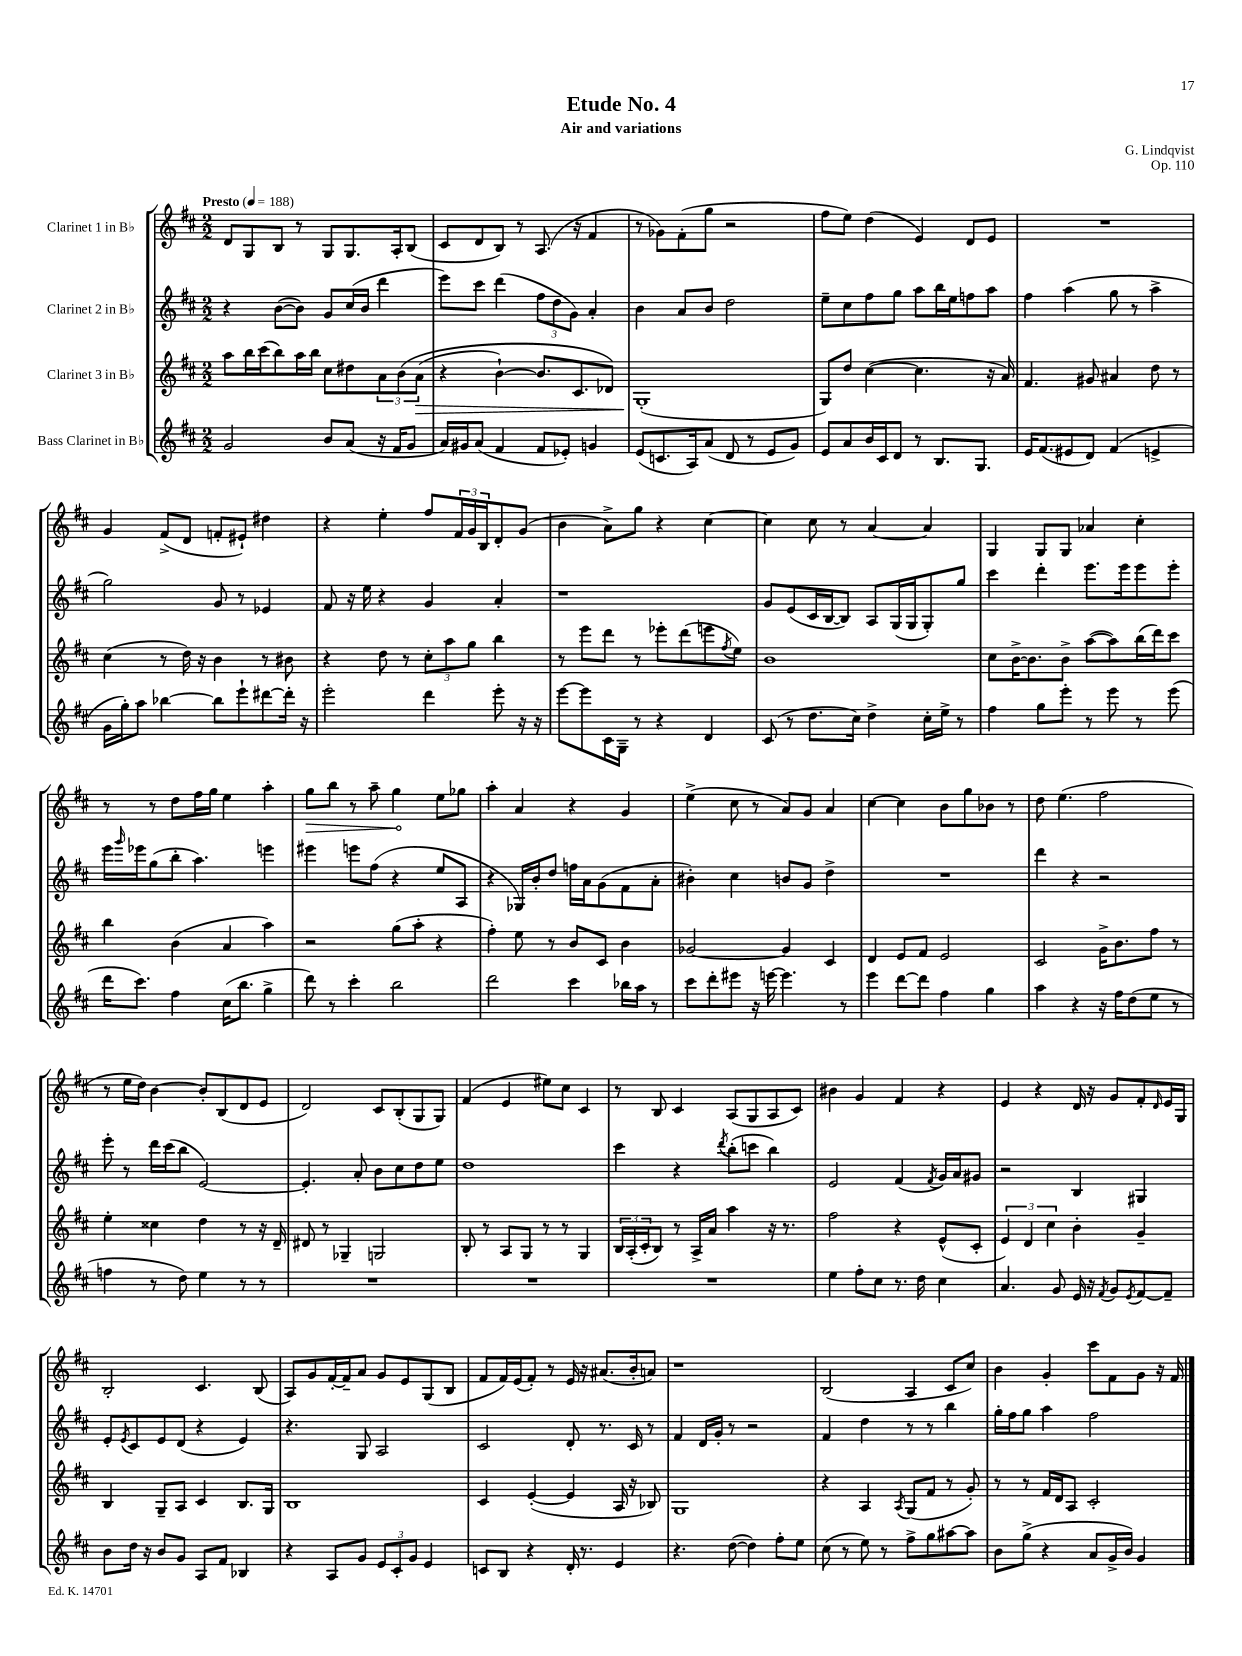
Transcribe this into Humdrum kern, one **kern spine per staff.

**kern	**kern	**kern	**kern
*staff4	*staff3	*staff2	*staff1
*clefG2	*clefG2	*clefG2	*clefG2
*k[f#c#]	*k[f#c#]	*k[f#c#]	*k[f#c#]
*M2/2	*M2/2	*M2/2	*M2/2
*MM188	*MM188	*MM188	*MM188
2g	8aa	4r	8d
.	16bb	.	8G
.	(16ccc#	.	.
.	8bb)	([8b	8B
.	16aa	8b])	8r
.	16bb	.	.
8b	8cc#	8g	8G
(8a	8dd#	(16cc#	8.G
.	.	16b	.
16r	12a	4ddd	.
16f#	.	.	16A'
.	&(12b	.	.
8g	.	.	(8B
.	(12a	.	.
=	=	=	=
16a)	4r	8eee)	8c#
16g#	.	.	.
(8a	.	8ccc#	8d
4f#	[4b`)	(4ddd	8B)
.	.	.	8r
8f#	8.b]	12ff#	(8.A
.	.	12dd	.
8e-')	.	.	.
.	.	12g)	.
.	8.c#	.	16r
4g	.	4a'	4f#
.	8d-&)	.	.
=	=	=	=
(8e	(1G'	4b	8r
8.c	.	.	8g-)
.	.	8a	(8f#'
16A)	.	.	.
(8a	.	8b	8gg
8d	.	2dd	2r
8r	.	.	.
8e	.	.	.
8g)	.	.	.
=	=	=	=
8e	8G)	8ee~	8ff#
8a	8dd	8cc#	8ee)
16b	([4cc#	8ff#	(4dd
16c#	.	.	.
8d	.	8gg	.
8r	4.cc#]	8aa	4e)
8.B	.	16bb	.
.	.	16ee	.
.	.	8ff	8d
8.G	.	.	.
.	16r	8aa	8e
.	16a)	.	.
=	=	=	=
16e	4.f#	4ff#	1r
(8.f#	.	.	.
8e#	.	(4aa	.
8d)	8g#	.	.
(4f#	4a#	8gg	.
.	.	8r	.
4e^	8dd	4aa^	.
.	8r	.	.
=	=	=	=
16g	(4cc#	2gg)	4g
16gg')	.	.	.
8aa	.	.	.
[4bb-	8r	.	(8f#^
.	16dd)	.	8d
.	16r	.	.
8bb-]	4b	8g	8f'
8eee`	.	8r	8e#`)
[8ddd#	8r	4e-	4dd#
16ddd#']	8b#	.	.
16r	.	.	.
=	=	=	=
2eee'	4r	8f#	4r
.	.	16r	.
.	.	16ee	.
.	8dd	4r	4ee'
.	8r	.	.
4ddd	12cc#'	4g	8ff#
.	12aa	.	.
.	.	.	24f#
.	12gg	.	24g
.	.	.	24B
8eee'	4bb	4a'	8d'
16r	.	.	(8g
16r	.	.	.
=	=	=	=
[8eee	8r	1r	4b
8eee]	8eee	.	.
16c#	8ddd	.	8a^)
16G~	.	.	.
8r	8r	.	8gg
4r	8eee-'	.	4r
.	(8ddd	.	.
4d	8eee	.	[4cc#
.	8qff#	.	.
.	8ee)	.	.
=	=	=	=
(8c#	1b	8g	4cc#]
8r	.	(8e	.
8.dd	.	16c#	8cc#
.	.	[16B	.
.	.	8B])	8r
16cc#)	.	.	.
4dd^	.	8A	[4a
.	.	(16G	.
.	.	16G	.
16cc#'	.	8G')	4a]
16ee^	.	.	.
8r	.	8gg	.
=	=	=	=
4ff#	8cc#	4ccc#	4G
.	[16b^	.	.
.	8.b]	.	.
8gg	.	4ddd'	8G
8eee'	8b^	.	8G
8r	([8aa	8.eee	4a-
8eee	8aa])	.	.
.	.	16eee	.
8r	(16bb	8eee	4cc#'
.	16ddd)	.	.
(8eee	8ccc#	8eee'	.
=	=	=	=
16ddd	4bb	16eee	8r
.	.	16qqggg	.
8.ccc#)	.	16eee-	.
.	.	(8gg	8r
4ff#	(4b	8bb'	8dd
.	.	4.aa)	16ff#
.	.	.	16gg
(16cc#	4a	.	4ee
8.bb	.	.	.
4gg^	4aa)	4eee	4aa'
=	=	=	=
8ddd)	2r	4eee#	8gg
8r	.	.	8bb
4ccc#'	.	8eee	8r
.	.	(8ff#	8aa~
2bb	(8gg	4r	4gg
.	8aa'	.	.
.	4r	8ee	8ee
.	.	8A	8gg-
=	=	=	=
2ddd	4ff#')	4r	4aa'
.	8ee	16G-)	4a
.	.	16b'	.
.	8r	8dd	.
4ccc#	8b	16ff	4r
.	.	16a	.
.	8c#	(8g	.
16bb-	4b	8f#	4g
16aa	.	.	.
8r	.	8a'	.
=	=	=	=
8ccc#	[2g-	4b#')	(4ee^
8ddd'	.	.	.
8eee#	.	4cc#	8cc#
16r	.	.	8r
[16eee	.	.	.
4.eee]	4g-]	8b	8a)
.	.	8g	8g
.	4c#	4dd^	4a
8r	.	.	.
=	=	=	=
4eee	4d	1r	[4cc#
[8ddd	8e	.	4cc#]
8ddd]	8f#	.	.
4ff#	2e	.	8b
.	.	.	8gg
4gg	.	.	8b-
.	.	.	8r
=	=	=	=
4aa	2c#	4ddd	8dd
.	.	.	(4.ee
4r	.	4r	.
16r	16g^	2r	2ff#
16ff#	8.b	.	.
(8dd	.	.	.
8ee	8ff#	.	.
8r	8r	.	.
=	=	=	=
4ff	4ee'	8eee'	8r
.	.	8r	16ee
.	.	.	16dd)
8r	4cc##	16ddd	[4b
.	.	(16ccc#	.
8dd)	.	8bb	.
4ee	4dd	[2e)	8b']
.	.	.	(8B
8r	8r	.	8d
8r	16r	.	8e
.	16d~	.	.
=	=	=	=
1r	8d#	4.e']	2d)
.	8r	.	.
.	4G-~	.	.
.	.	8a'	.
.	2G	8b	8c#
.	.	8cc#	(8B'
.	.	8dd	8G
.	.	8ee	8G)
=	=	=	=
1r	8B'	1dd	(4f#
.	8r	.	.
.	8A	.	4e
.	8G	.	.
.	8r	.	8ee#)
.	8r	.	8cc#
.	4G	.	4c#
=	=	=	=
1r	24B	4ccc#	8r
.	(24A'	.	.
.	24c#'	.	.
.	8B)	.	8B
.	8r	4r	4c#
.	16A^	.	.
.	16a	.	.
.	.	8qddd	.
.	4aa	(8bb'	(8A
.	.	8ccc	8G
.	16r	4bb)	8A
.	8.r	.	.
.	.	.	8c#)
=	=	=	=
4ee	2ff#	2e	4b#
8ff#'	.	.	4g
8cc#	.	.	.
8.r	4r	(4f#	4f#
16dd	.	.	.
.	.	8qf#	.
4cc#	(8e^^	16g)	4r
.	.	16a	.
.	8c#'	8g#	.
=	=	=	=
4.a	6e)	2r	4e
.	6d	.	.
.	.	.	4r
.	6cc#	.	.
8g	.	.	.
16e	4b'	4B	16d
16r	.	.	16r
8qf#	.	.	.
8g	.	.	8g
8qe	.	.	.
[8f#	4g~	4G#	8f#'
.	.	.	16qqd
8f#~]	.	.	16e
.	.	.	16G
=	=	=	=
8b	4B	8e'	2B'
.	.	8qe	.
16dd	.	8c#	.
16r	.	.	.
8b	8G~	8e	.
8g	8A	(8d	.
8A	4c#	4r	4.c#
8f#	.	.	.
4B-	8.B	4e)	.
.	.	.	(8B
.	16G	.	.
=	=	=	=
4r	1B	4.r	8A)
.	.	.	8g
8A	.	.	[16f#'
.	.	.	16f#~]
8g	.	8G	8a
12e	.	2A	8g
12c#'	.	.	.
.	.	.	8e
12g	.	.	.
4e	.	.	(8G
.	.	.	8B
=	=	=	=
8c	4c#	2c#	8f#
8B	.	.	16f#)
.	.	.	(16e
4r	([4e'	.	8f#')
.	.	.	8r
16d'	4e]	8d'	16e
8.r	.	.	16r
.	.	8.r	(8.a#
4e	16A	.	.
.	16r	16c#	16b'
.	8B-)	8r	8a)
=	=	=	=
4.r	1G	4f#	1r
.	.	16d	.
.	.	16g'	.
([8dd	.	8r	.
4dd])	.	2r	.
8ff#'	.	.	.
8ee	.	.	.
=	=	=	=
(8cc#	4r	4f#	(2B
8r	.	.	.
8ee)	4A	4dd	.
8r	.	.	.
.	8qA	.	.
8ff#^	(8G	8r	4A
8gg	8f#	8r	.
[8aa#	8r	4bb	8c#
8aa#]	8g')	.	8cc#)
=	=	=	=
8b	8r	16gg'	4b
.	.	16ff#	.
(8gg^	8r	8gg	.
4r	16f#	4aa	4g'
.	16d	.	.
.	8A	.	.
8a	2c#'	2ff#	8ccc#
16g^	.	.	8f#
16b)	.	.	.
4g	.	.	8g
.	.	.	16r
.	.	.	16f#
==	==	==	==
*-	*-	*-	*-
